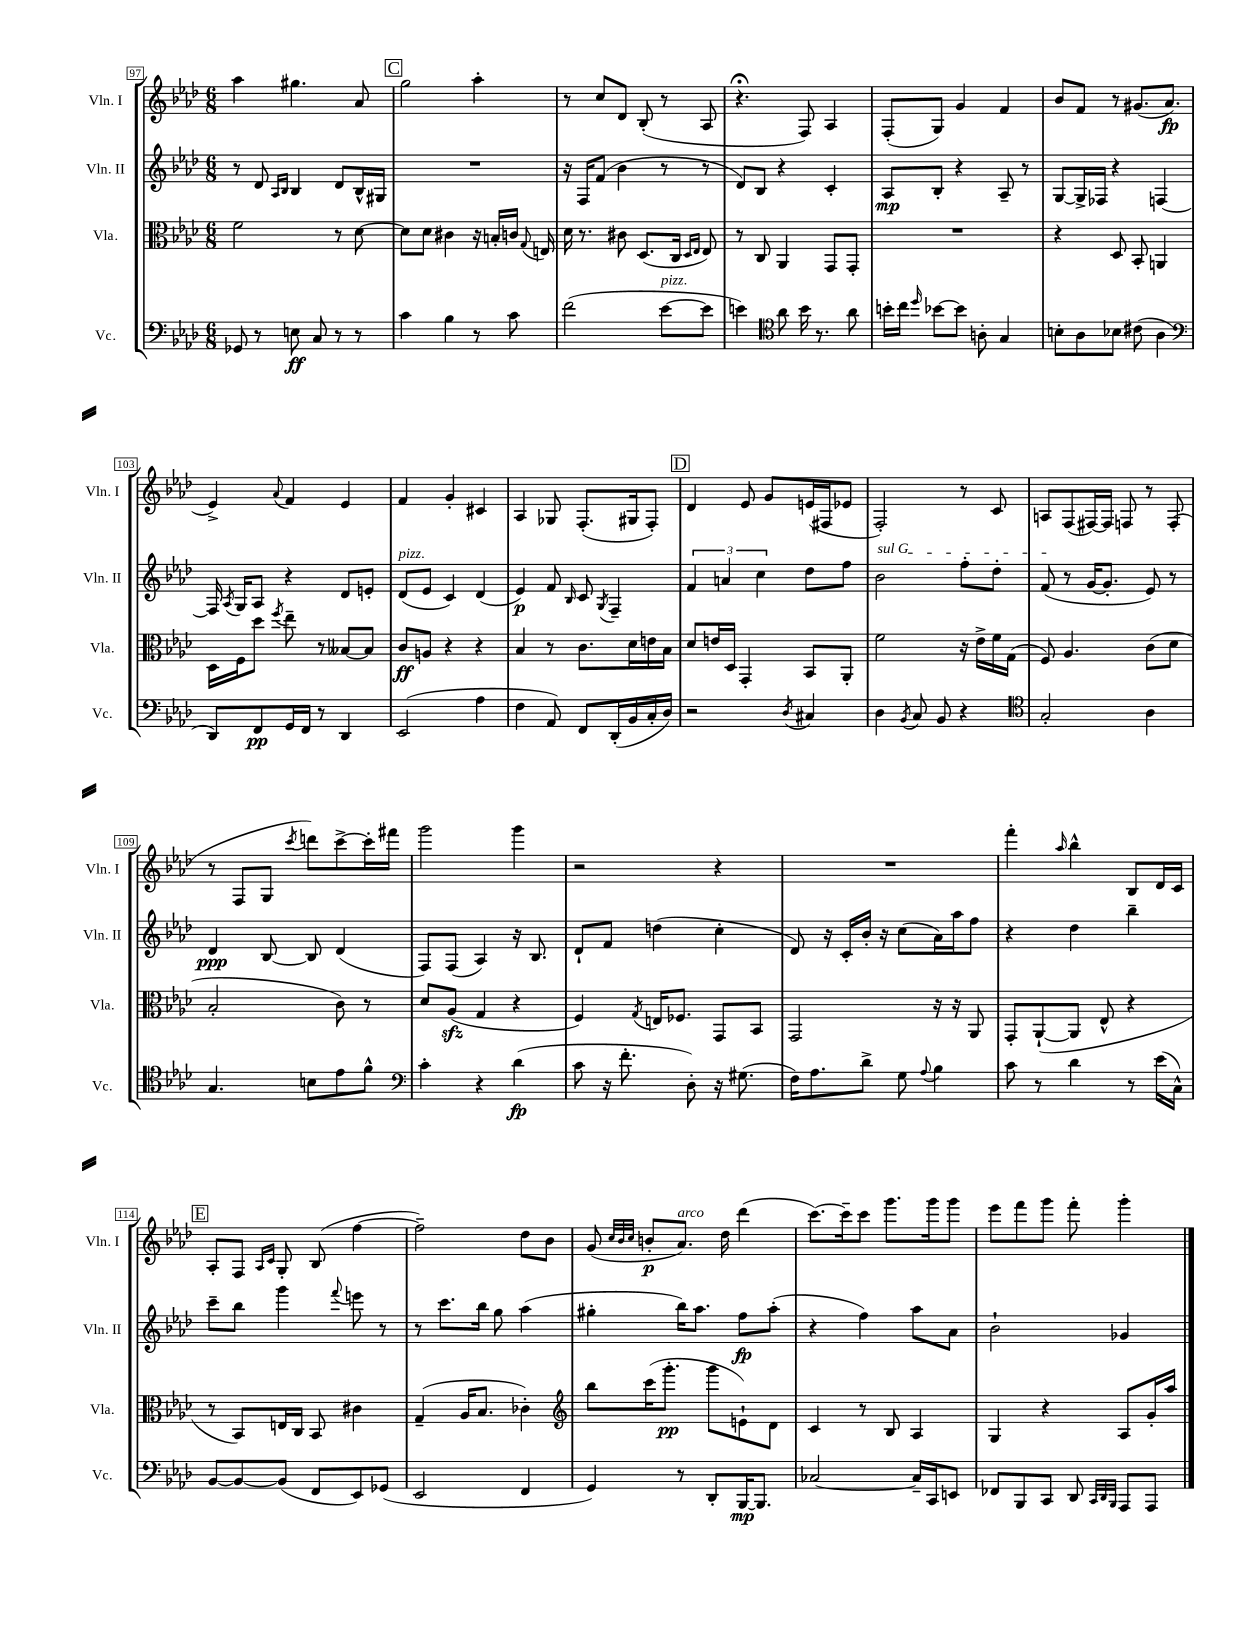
<<
\new StaffGroup <<
\new Staff = "s0" \with { instrumentName = "Vln. I" shortInstrumentName = "Vln. I" } {
    \clef treble \key aes \major \numericTimeSignature \time 6/8
    \autoBeamOff aes''4 gis''4. aes'8 |
    \mark \markup { \box "C" } g''2 aes''4-. |
    r8 c''8[ des'8] bes8-.( r8 aes8 |
    r4.\fermata f8) aes4 |
    f8[-.( g8]) g'4 f'4 |
    bes'8[ f'8] r8 gis'8.[( aes'8.]\fp |
    ees'4->) \appoggiatura { aes'8 } f'4 ees'4 |
    f'4 g'4-. cis'4 |
    aes4 ges8 f8.[-.( gis16 f8]-.) |
    \mark \markup { \box "D" } des'4 ees'8 g'8[ e'16( fis16 ees'8] |
    f2-.) r8 c'8 |
    a8[ f8( fis16~) fis16] f8 r8 f8-.( |
    r8 f8[ g8] \acciaccatura { c'''8 } d'''8[) c'''8~-> c'''16-. fis'''16] |
    g'''2 g'''4 |
    r2 r4 |
    R2. |
    f'''4-. \grace { aes''16 } bes''4-^ bes8[ des'16 c'16] |
    \mark \markup { \box "E" } aes8[-. f8] \grace { aes16[ c'16] } g8-. bes8( f''4~ |
    f''2--) des''8[ bes'8] |
    g'8( \grace { c''32[ bes'32 c''32] } b'8[-.\p aes'8.]^\markup { \italic "arco" }) des''16 des'''4( |
    c'''8.[~) c'''16-- c'''8] g'''8.[ g'''16 g'''8] |
    ees'''8[ f'''8 g'''8] f'''8-. g'''4-. \bar "|." |
}
\new Staff = "s1" \with { instrumentName = "Vln. II" shortInstrumentName = "Vln. II" } {
    \clef treble \key aes \major \numericTimeSignature \time 6/8
    \autoBeamOff r8 des'8 \grace { aes16[ bes16] } bes4 des'8[ bes16-^ gis16] |
    \mark \markup { \box "C" } R2. |
    r16 f16[ f'8]( bes'4 r8 r8 |
    des'8[) bes8] r4 c'4-. |
    aes8[\mp bes8]-. r4 aes8-- r8 |
    g8[~ g16-> fes16] r4 f4~ |
    f16 \acciaccatura { aes8 } g16[ aes8] r4 des'8[ e'8]-. |
    des'8[^\markup { \italic "pizz." }( ees'8] c'4) des'4( |
    ees'4\p) f'8 \grace { bes16 } c'8 \acciaccatura { g8 } f4-- |
    \mark \markup { \box "D" } \tuplet 3/2 { f'4 a'4 c''4 } des''8[ f''8] |
    \once \override TextSpanner.bound-details.left.text = \markup { \italic "sul G" } bes'2\startTextSpan f''8[-. des''8]-. |
    f'8\stopTextSpan( r8 g'16[~ g'8.]-. ees'8) r8 |
    des'4\ppp bes8~ bes8 des'4( |
    f8[) f8]( aes4) r16 bes8. |
    des'8[-! f'8] d''4( c''4-. |
    des'8) r16 c'16[-. bes'16]-. r16 c''8[( aes'16) aes''16 f''8] |
    r4 des''4 bes''4-- |
    \mark \markup { \box "E" } c'''8[-- bes''8] g'''4 \appoggiatura { f'''8 } e'''8 r8 |
    r8 c'''8.[ bes''16] g''8 aes''4( |
    gis''4-. bes''16[) aes''8.] f''8[\fp aes''8]-.( |
    r4 f''4) aes''8[ aes'8] |
    bes'2-! ges'4 \bar "|." |
}
\new Staff = "s2" \with { instrumentName = "Vla." shortInstrumentName = "Vla." } {
    \clef alto \key aes \major \numericTimeSignature \time 6/8
    \autoBeamOff f'2 r8 des'8~ |
    \mark \markup { \box "C" } des'8[ des'8] cis'4 r16 b16[-. c'16] \appoggiatura { g8 } e16 |
    des'16 r8. cis'8 des8.[( c16] \grace { des16[ ees16] } ees8) |
    r8 c8 aes,4 g,8[ g,8]-. |
    R2. |
    r4 des8 bes,8-. a,4 |
    des16[ f16 des''8] \acciaccatura { f''8 } ees''8-- r8 beses8[~ beses8] |
    c'8[\ff a8] r4 r4 |
    bes4 r8 c'8.[ des'16 e'16 bes16] |
    \mark \markup { \box "D" } des'8[ e'16 des16] g,4-. bes,8[ aes,8]-. |
    f'2 r16 ees'16[-> f'16 g16]( |
    f8) aes4. c'8[( des'8] |
    bes2-. c'8) r8 |
    des'8[ aes8]\sfz( g4 r4 |
    f4) \acciaccatura { g8 } e16[ fes8.] g,8[ bes,8] |
    g,2 r16 r16 aes,8 |
    g,8[-. aes,8~-!( aes,8] ees8-^ r4 |
    \mark \markup { \box "E" } r8 bes,8[) e16 c16] bes,8 cis'4 |
    g4--( aes16[ bes8.] ces'4-.) |
    \clef treble bes''8[ c'''16( g'''8.]-.\pp g'''8[ e'8-!) des'8] |
    c'4 r8 bes8 aes4 |
    g4 r4 aes8[ g'16-. aes''16] \bar "|." |
}
\new Staff = "s3" \with { instrumentName = "Vc." shortInstrumentName = "Vc." } {
    \clef bass \key aes \major \numericTimeSignature \time 6/8
    \autoBeamOff ges,8 r8 e8\ff c8 r8 r8 |
    \mark \markup { \box "C" } c'4 bes4 r8 c'8 |
    f'2( ees'8[~^\markup { \italic "pizz." } ees'8] |
    e'4) \clef tenor aes'8 bes'16 r8. aes'8 |
    b'16[-. c''16] \grace { des''16 } bes'8[~ bes'8] a8-. g4 |
    b8[-. aes8 bes8] cis'8( aes4 |
    \clef bass des,8[) f,8\pp g,16 f,16] r8 des,4 |
    ees,2( aes4 |
    f4 aes,8) f,8[ des,16-.( bes,16 c16-. des16]) |
    \mark \markup { \box "D" } r2 \acciaccatura { des8 } cis4 |
    des4 \acciaccatura { bes,8 } c8 bes,8 r4 |
    \clef tenor g2-. aes4 |
    g4. b8[ ees'8 f'8]-^ |
    \clef bass c'4-. r4 des'4\fp( |
    c'8 r16 f'8.-. des8-.) r16 gis8.( |
    f16[) aes8. des'8]-> g8 \appoggiatura { aes8 } bes4 |
    c'8 r8 des'4 r8 ees'16[( c16]-^) |
    \mark \markup { \box "E" } bes,8[~ bes,8~ bes,8]( f,8[ ees,8) ges,8]( |
    ees,2 f,4 |
    g,4) r8 des,8[-. bes,,16~\mp bes,,8.] |
    ces2~ ces16[-- c,16 e,8] |
    fes,8[ bes,,8 c,8] des,8 \grace { c,32[ des,32 bes,,32] } aes,,8[ aes,,8] \bar "|." |
}
>>
>>
\layout { \context { \Score currentBarNumber = #97 \override BarNumber.stencil = #(make-stencil-boxer 0.1 0.3 ly:text-interface::print) } }
